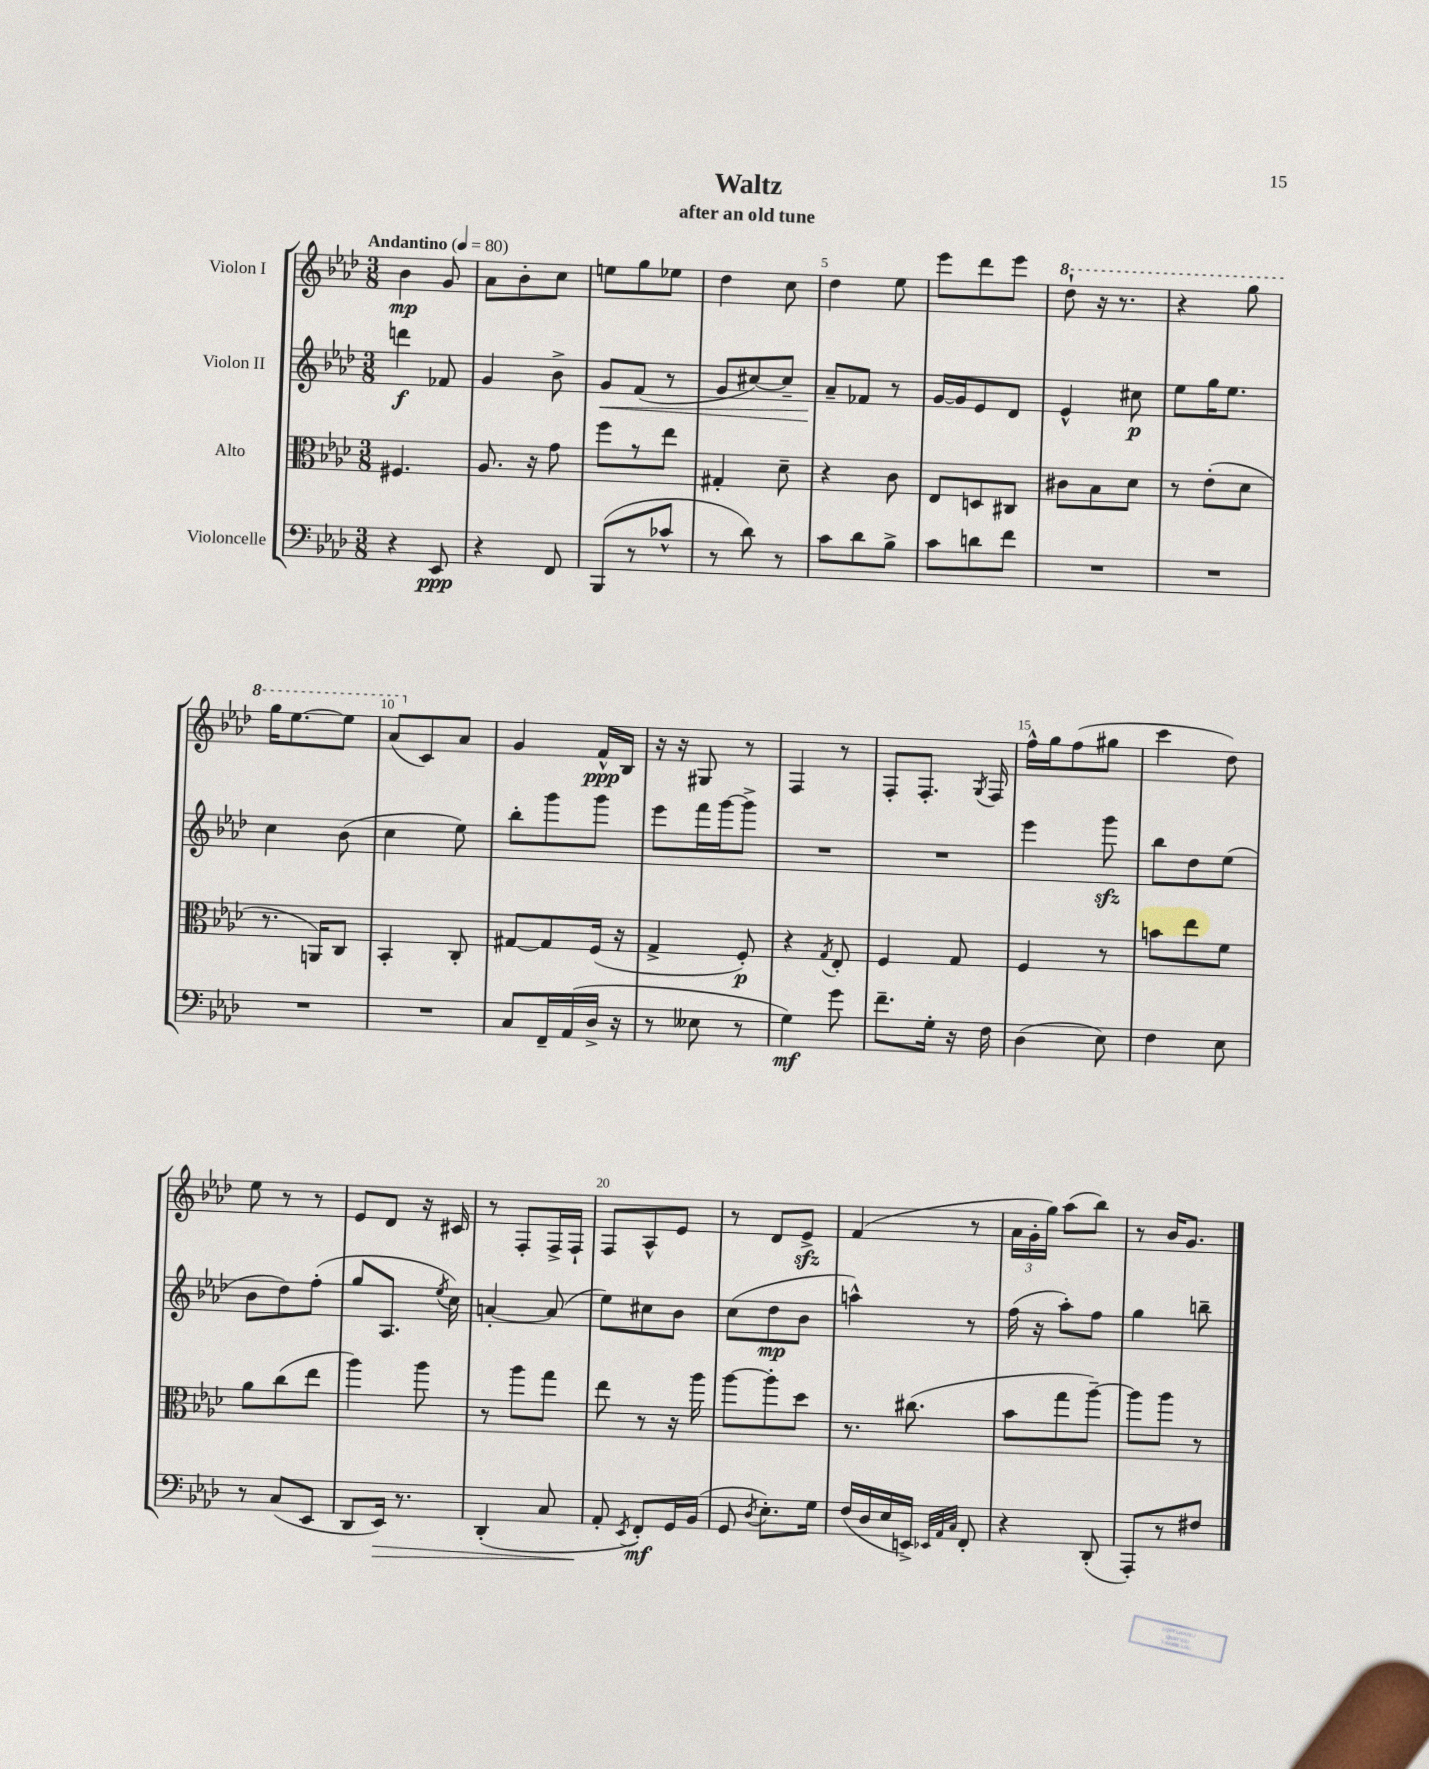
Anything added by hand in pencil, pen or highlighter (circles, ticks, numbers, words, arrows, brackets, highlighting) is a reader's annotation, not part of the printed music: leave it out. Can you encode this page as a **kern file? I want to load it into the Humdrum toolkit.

**kern	**dynam	**kern	**dynam	**kern	**dynam	**kern	**dynam
*part4	*part4	*part3	*part3	*part2	*part2	*part1	*part1
*staff4	*staff4	*staff3	*staff3	*staff2	*staff2	*staff1	*staff1
*I"Violoncelle	*	*I"Alto	*	*I"Violon II	*	*I"Violon I	*
*clefF4	*	*clefC3	*	*clefG2	*	*clefG2	*
*k[b-e-a-d-]	*	*k[b-e-a-d-]	*	*k[b-e-a-d-]	*	*k[b-e-a-d-]	*
*M3/8	*	*M3/8	*	*M3/8	*	*M3/8	*
*MM80	*	*MM80	*	*MM80	*	*MM80	*
=1	=1	=1	=1	=1	=1	=1	=1
!	!	!	!	!	!	!LO:TX:a:B:t=Andantino	!
4r	.	4.F#X/	.	4dddn\	f	4b-\	mp
8EE-/	ppp	.	.	8f-X/	.	8g/	.
=2	=2	=2	=2	=2	=2	=2	=2
4r	.	8.A-/	.	4g/	.	8a-\L	.
.	.	.	.	.	.	8b-'\	.
.	.	16r	.	.	.	.	.
8FF/	.	8g\	.	8b-^\	.	8cc\J	.
=3	=3	=3	=3	=3	=3	=3	=3
!	!	!	!	!	!LO:HP:b	!	!
(8BBB-/L	.	8ff\L	.	8g/L	<	8een\L	.
8r	.	8r	.	(8f/J	.	8gg\	.
8c-X^^/J	.	8ee-\J	.	8r	.	8ee-X\J	.
=4	=4	=4	=4	=4	=4	=4	=4
8r	.	4G#X'/	.	8g/L	.	4dd-\	.
8d-\)	.	.	.	[8cc#X/)	.	.	.
8r	.	8d-~\	.	8cc#~/J]	.	8cc\	.
=5	=5	=5	=5	=5	=5	=5	=5
8c\L	.	4r	.	8a-~/L	.	4dd-\	.
8d-\	.	.	.	8f-X/J	[	.	.
8B-^\J	.	8c\	.	8r	.	8ee-\	.
=6	=6	=6	=6	=6	=6	=6	=6
8c\L	.	8E-/L	.	[16g/LL	.	8eee-\L	.
.	.	.	.	16g/J]	.	.	.
8dn\	.	8Dn/	.	8e-/	.	8ddd-\	.
8f\J	.	8C#X/J	.	8d-/J	.	8eee-\J	.
=7	=7	=7	=7	=7	=7	=7	=7
*	*	*	*	*	*	*8va	*
4.r	.	8c#X\L	.	4e-^^/	.	8ddd-`\	.
.	.	8B-\	.	.	.	16r	.
.	.	.	.	.	.	8.r	.
.	.	8d-\J	.	8cc#X\	p	.	.
=8	=8	=8	=8	=8	=8	=8	=8
4.r	.	8r	.	8ee-\L	.	4r	.
.	.	(8e-'\L	.	16gg\K	.	.	.
.	.	.	.	8.ee-\J	.	.	.
.	.	8d-\J	.	.	.	8ggg\	.
!!LO:LB:g=z
=9	=9	=9	=9	=9	=9	=9	=9
4.r	.	8.r	.	4cc\	.	16ggg\KL	.
.	.	.	.	.	.	[8.eee-\	.
.	.	16AAn/KL)	.	.	.	.	.
.	.	8C/J	.	(8b-\	.	8eee-\J]	.
=10	=10	=10	=10	=10	=10	=10	=10
4.r	.	4BB-'/	.	4cc\	.	(8aa-/L	.
*	*	*	*	*	*	*X8va	*
.	.	.	.	.	.	8c/)	.
.	.	8C'/	.	8ee-\)	.	8a-/J	.
=11	=11	=11	=11	=11	=11	=11	=11
8C/L	.	[8G#X/L	.	8bb-'\L	.	4g/	.
16FF~/L	.	8G#/]	.	8ggg\	.	.	.
(16AA-/	.	.	.	.	.	.	.
16D-^/JJ	.	(16F/Jk	.	8ggg\J	.	16f^^/LL	ppp
16r	.	16r	.	.	.	16B-/JJ	.
=12	=12	=12	=12	=12	=12	=12	=12
8r	.	4G^/	.	8eee-\L	.	16r	.
.	.	.	.	.	.	16r	.
8E--X\	.	.	.	16fff\L	.	8G#X/	.
.	.	.	.	[16ggg\J	.	.	.
8r	.	8F'/)	p	8ggg^\J]	.	8r	.
=13	=13	=13	=13	=13	=13	=13	=13
4G\)	mf	4r	.	4.r	.	4F/	.
.	.	8qG/	.	.	.	.	.
8g\	.	8E-'/	.	.	.	8r	.
=14	=14	=14	=14	=14	=14	=14	=14
8.f~\L	.	4F/	.	4.r	.	8F'/L	.
.	.	.	.	.	.	8.F'/J	.
16G'\Jk	.	.	.	.	.	.	.
16r	.	8G/	.	.	.	.	.
.	.	.	.	.	.	8qG/	.
16F\	.	.	.	.	.	16F/	.
=15	=15	=15	=15	=15	=15	=15	=15
(4D-\	.	4F/	.	4eee-\	.	16ff^^\LL	.
.	.	.	.	.	.	16gg\J	.
.	.	.	.	.	.	(8ff\	.
8E-\)	.	8r	.	8gggzz\	.	8gg#X\J	.
=16	=16	=16	=16	=16	=16	=16	=16
4F\	.	8bn\L	.	8bb-\L	.	4ccc\	.
.	.	8ee-\	.	8dd-\	.	.	.
8E-\	.	8f\J	.	(8ee-\J	.	8dd-\)	.
!!LO:LB:g=z
=17	=17	=17	=17	=17	=17	=17	=17
8r	.	8a-\L	.	8b-\L	.	8ee-\	.
(8C/L	.	(8cc\	.	8dd-\)	.	8r	.
8EE-/J	.	8ee-\J	.	(8ff'\J	.	8r	.
=18	=18	=18	=18	=18	=18	=18	=18
8DD-/L	.	4aa-\)	.	8gg/L	.	8e-/L	.
!	!LO:HP:b	!	!	!	!	!	!
16EE-/Jk)	>	.	.	8.A-/J	.	8d-/J	.
8.r	.	.	.	.	.	.	.
.	.	8aa-\	.	.	.	16r	.
.	.	.	.	8qee-/	.	.	.
.	.	.	.	16cc\)	.	16c#X/	.
=19	=19	=19	=19	=19	=19	=19	=19
(4DD-'/	.	8r	.	[4an'/	.	8r	.
.	.	8aa-\L	.	.	.	8F'/L	.
8C/	.	8gg\J	.	(8a/]	.	16F^/L	.
.	.	.	.	.	.	16F`/JJ	.
=20	=20	=20	=20	=20	=20	=20	=20
8AA-'/	.	8ee-\	.	8ee-\L)	.	8F/L	.
8qEE-/	.	.	.	.	.	.	.
8FF'/L)	] mf	8r	.	8cc#X\	.	8A-^^/	.
16GG/L	.	16r	.	8b-\J	.	8e-/J	.
(16BB-/JJ	.	16aa-\	.	.	.	.	.
=21	=21	=21	=21	=21	=21	=21	=21
8GG/	.	[8aa-\L	.	(8cc\L	.	8r	.
8qD-/	.	.	.	.	.	.	.
8.E-'\L)	.	8aa-'\]	.	8dd-\	mp	8d-/L	.
.	.	8dd-\J	.	8b-\J	.	8e-zz^/J	.
16G\Jk	.	.	.	.	.	.	.
=22	=22	=22	=22	=22	=22	=22	=22
(16F/LL	.	8.r	.	4aan^^\)	.	(4f/	.
16D-/	.	.	.	.	.	.	.
16E-/	.	.	.	.	.	.	.
16EEn^/JJ)	.	(8.cc#X\	.	.	.	.	.
32qqEE-X/LLL	.	.	.	.	.	.	.
32qqAA-/	.	.	.	.	.	.	.
32qqC/JJJ	.	.	.	.	.	.	.
8FF'/	.	.	.	8r	.	8r	.
=23	=23	=23	=23	=23	=23	=23	=23
4r	.	8b-\L	.	(16ff\	.	24a-\LL	.
.	.	.	.	.	.	24g'\	.
.	.	.	.	16r	.	.	.
.	.	.	.	.	.	24gg\JJ)	.
.	.	8gg\	.	8aa-'\L)	.	(8aa-\L	.
(8DD-'/	.	[8aa-~\J)	.	8ff\J	.	8bb-\J)	.
=24	=24	=24	=24	=24	=24	=24	=24
8AAA-'/L)	.	8aa-\L]	.	4gg\	.	8r	.
8r	.	8aa-\J	.	.	.	16b-/KL	.
.	.	.	.	.	.	8.g/J	.
8F#X/J	.	8r	.	8bbn~\	.	.	.
==	==	==	==	==	==	==	==
*-	*-	*-	*-	*-	*-	*-	*-
